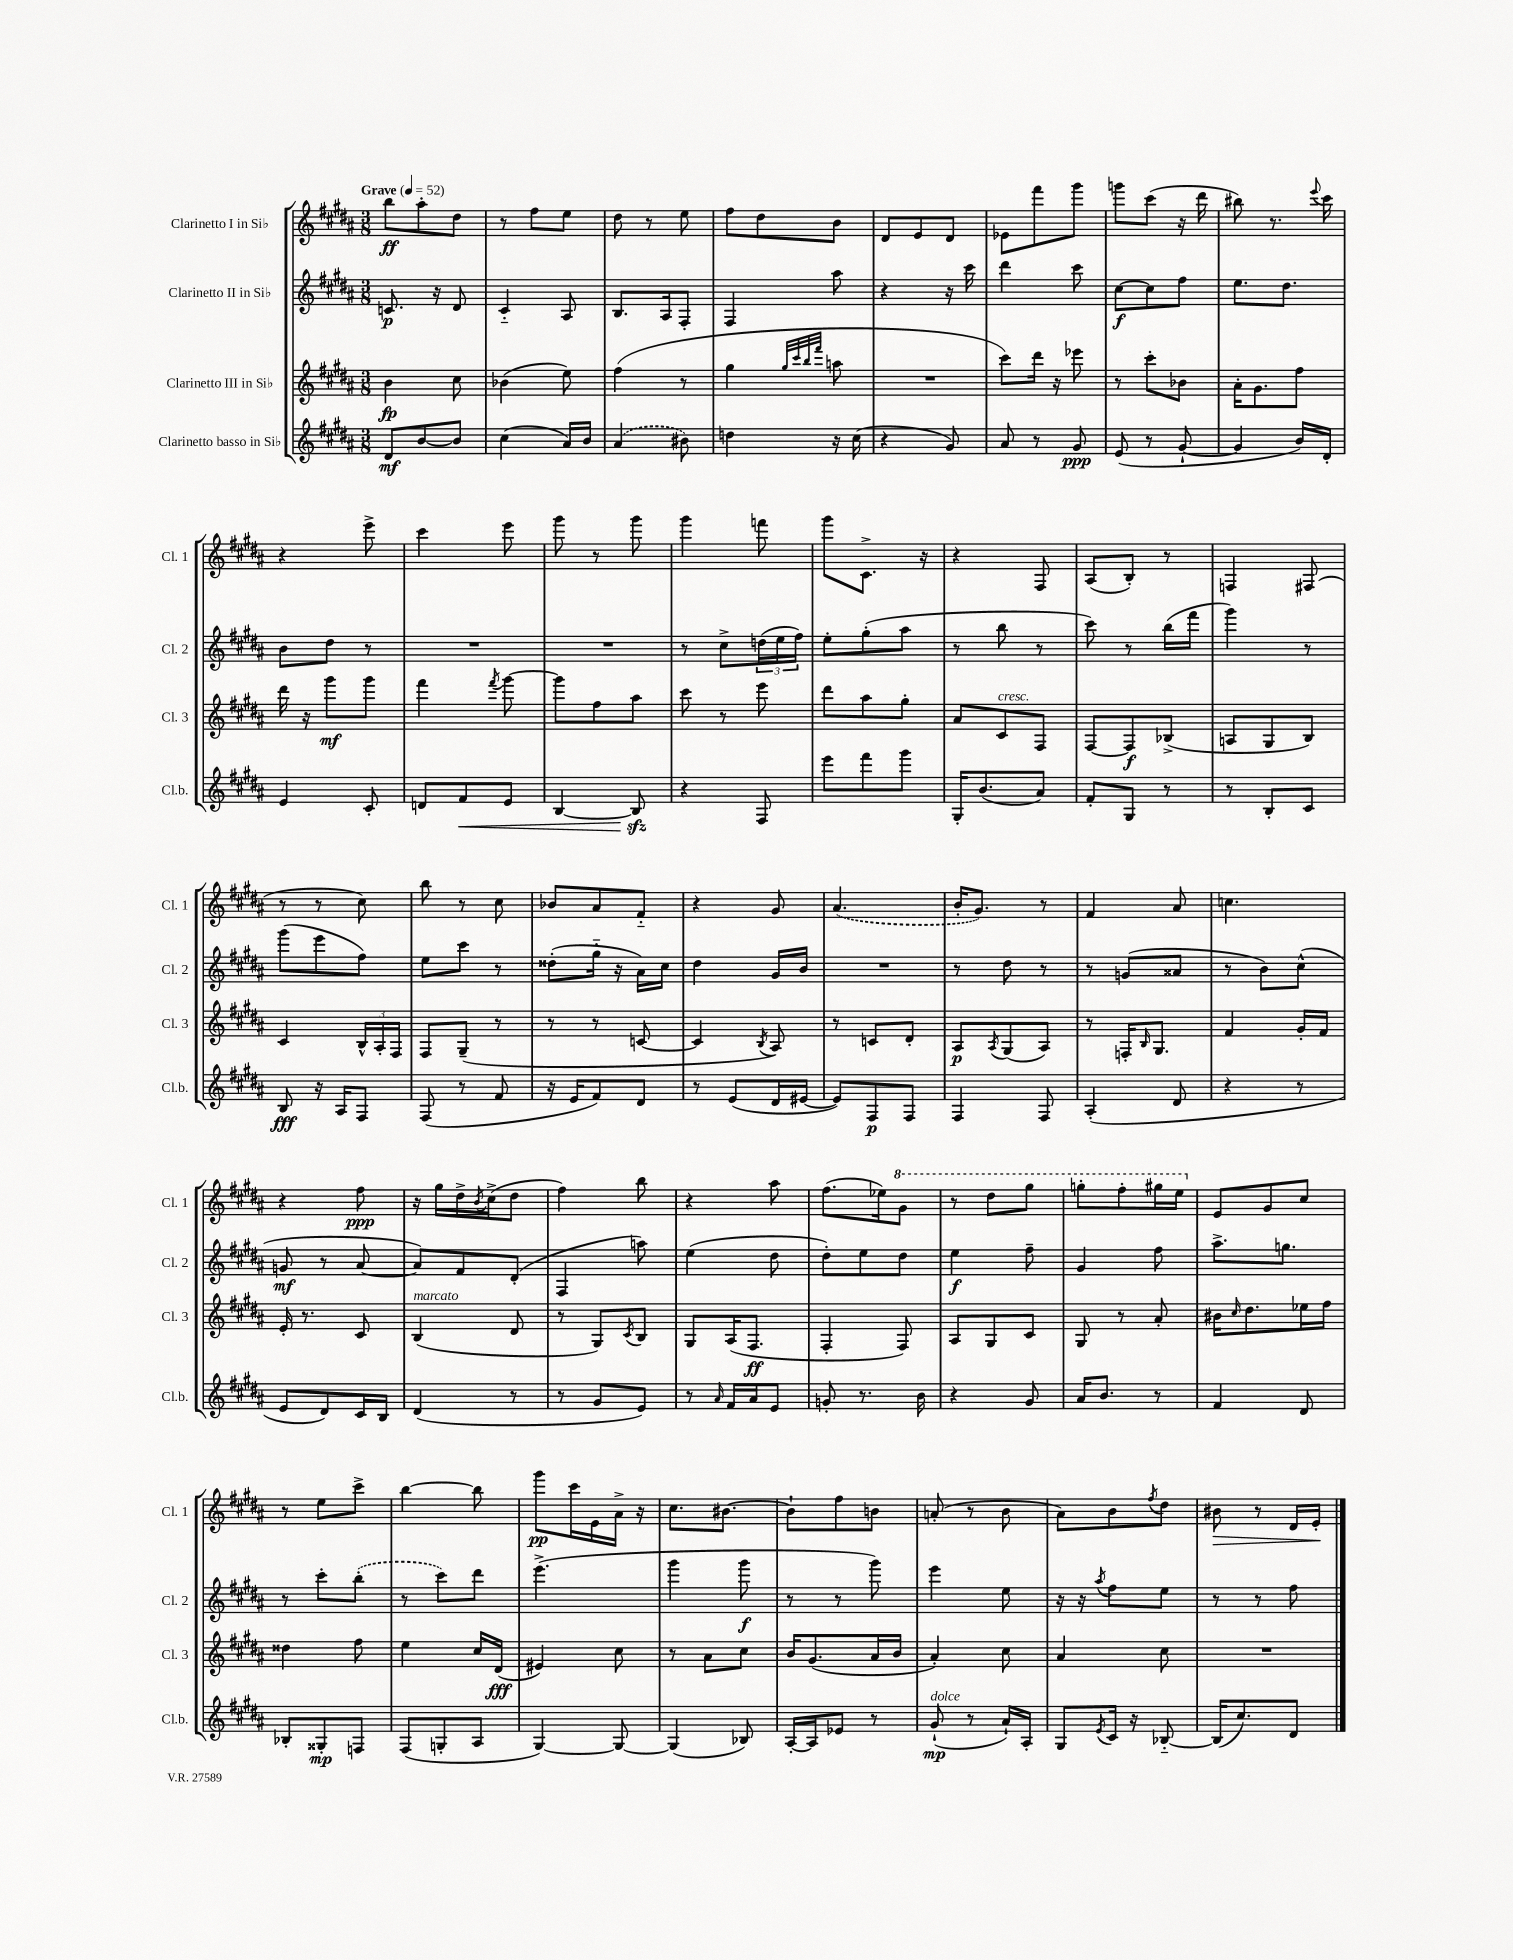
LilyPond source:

<<
\new StaffGroup <<
\new Staff = "s0" \with { instrumentName = "Clarinetto I in Sib" shortInstrumentName = "Cl. 1" } {
    \clef treble \key b \major \numericTimeSignature \time 3/8 \tempo "Grave" 4 = 52
    b''8\ff ais''8-. dis''8 |
    r8 fis''8 e''8 |
    dis''8 r8 e''8 |
    fis''8 dis''8 b'8 |
    dis'8 e'8 dis'8 |
    ees'8 fis'''8 gis'''8 |
    g'''8 cis'''8( r16 dis'''16 |
    bis''8) r8. \appoggiatura { e'''8 } cis'''16 |
    r4 e'''8-> |
    cis'''4 e'''8 |
    gis'''8 r8 gis'''8 |
    gis'''4 f'''8 |
    gis'''8 cis'8.-> r16 |
    r4 fis8 |
    ais8( b8-.) r8 |
    f4 fis8( |
    r8 r8 cis''8) |
    b''8 r8 cis''8 |
    bes'8 ais'8 fis'8-_ |
    r4 gis'8 |
    \once \slurDashed ais'4.( |
    b'16-. gis'8.) r8 |
    fis'4 ais'8 |
    c''4. |
    r4 fis''8\ppp |
    r16 gis''16 dis''16-> \acciaccatura { b'8 } cis''16->( dis''8 |
    fis''4) b''8 |
    r4 ais''8 |
    fis''8.( ees''16) \ottava #1 gis''8 |
    r8 dis'''8 gis'''8 |
    g'''8-. fis'''8-. gis'''16 e'''16 \ottava #0 |
    e'8 gis'8 cis''8 |
    r8 e''8 cis'''8-> |
    b''4~ b''8 |
    gis'''8\pp cis'''16 e'16 ais'16-> r16 |
    cis''8. bis'8.~ |
    bis'8-! fis''8 b'8 |
    a'8-.( r8 b'8 |
    ais'8) b'8 \acciaccatura { fis''8 } dis''8 |
    bis'8\> r8 dis'16 e'16-.\! \bar "|." |
}
\new Staff = "s1" \with { instrumentName = "Clarinetto II in Sib" shortInstrumentName = "Cl. 2" } {
    \clef treble \key b \major \numericTimeSignature \time 3/8
    c'8.\p r16 dis'8 |
    cis'4-_ ais8 |
    b8. ais16 fis8-. |
    fis4 ais''8 |
    r4 r16 cis'''16 |
    dis'''4 cis'''8 |
    cis''8~\f cis''8 fis''8 |
    e''8. dis''8. |
    b'8 dis''8 r8 |
    R4. |
    R4. |
    r8 cis''8-> \tuplet 3/2 { d''16( e''16 fis''16) } |
    e''8-. gis''8-.( ais''8 |
    r8 b''8 r8 |
    cis'''8) r8 b''16( fis'''16 |
    gis'''4) r8 |
    gis'''8( e'''8 fis''8) |
    e''8 cis'''8 r8 |
    disis''8-.( gis''16-_ r16 ais'16) cis''16 |
    dis''4 gis'16 b'16 |
    R4. |
    r8 dis''8 r8 |
    r8 g'8( aisis'8 |
    r8 b'8) cis''8-^( |
    g'8\mf r8 ais'8~ |
    ais'8) fis'8 dis'8-.( |
    fis4 a''8) |
    e''4( dis''8 |
    dis''8-.) e''8 dis''8 |
    e''4\f fis''8-- |
    gis'4 fis''8 |
    ais''8.-> g''8. |
    r8 cis'''8-. \once \slurDashed b''8-.( |
    r8 cis'''8) dis'''8 |
    e'''4.->( |
    gis'''4 gis'''8\f |
    r8 r8 gis'''8) |
    e'''4 e''8 |
    r16 r16 \acciaccatura { ais''8 } fis''8 e''8 |
    r8 r8 fis''8 \bar "|." |
}
\new Staff = "s2" \with { instrumentName = "Clarinetto III in Sib" shortInstrumentName = "Cl. 3" } {
    \clef treble \key b \major \numericTimeSignature \time 3/8
    b'4\fp cis''8 |
    bes'4( e''8) |
    fis''4( r8 |
    gis''4 \grace { gis''32 cis'''32 b''32 fis'''32 } a''8 |
    R4. |
    cis'''8) dis'''16 r16 ees'''8 |
    r8 cis'''8-. bes'8 |
    ais'16-. gis'8. fis''8 |
    dis'''16 r16 gis'''8\mf gis'''8 |
    fis'''4 \acciaccatura { fis'''8 } gis'''8~ |
    gis'''8 fis''8 ais''8 |
    cis'''8 r8 e'''8 |
    dis'''8 ais''8 gis''8-. |
    ais'8 cis'8^\markup { \italic "cresc." } fis8 |
    fis8~ fis8\f bes8->( |
    a8 gis8 b8) |
    cis'4 \tuplet 3/2 { b16-^ ais16-. fis16 } |
    fis8 gis8--( r8 |
    r8 r8 c'8~ |
    c'4 \acciaccatura { b8 } ais8) |
    r8 c'8 dis'8-. |
    ais8\p \acciaccatura { ais8 } gis8( ais8) |
    r8 f16-. \grace { b16 } gis8. |
    fis'4 gis'16-. fis'16 |
    e'16-. r8. cis'8 |
    b4^\markup { \italic "marcato" }( dis'8 |
    r8 gis8) \acciaccatura { cis'8 } b8 |
    gis8 ais16( fis8.\ff |
    fis4-. fis8) |
    ais8 gis8 cis'8 |
    gis8 r8 ais'8-. |
    bis'16 \grace { cis''16 } dis''8. ees''16 fis''16 |
    disis''4 fis''8 |
    e''4 cis''16 dis'16\fff( |
    eis'4) cis''8 |
    r8 ais'8 cis''8 |
    b'16 gis'8.( ais'16 b'16 |
    ais'4-.) cis''8 |
    ais'4 cis''8 |
    R4. \bar "|." |
}
\new Staff = "s3" \with { instrumentName = "Clarinetto basso in Sib" shortInstrumentName = "Cl.b." } {
    \clef treble \key b \major \numericTimeSignature \time 3/8
    dis'8\mf b'8~ b'8 |
    cis''4( ais'16) b'16 |
    \once \slurDashed ais'4( bis'8) |
    d''4 r16 cis''16( |
    r4 gis'8) |
    ais'8 r8 gis'8\ppp |
    e'8( r8 gis'8~-! |
    gis'4 b'16) dis'16-. |
    e'4 cis'8-. |
    d'8 fis'8\< e'8 |
    b4~ b8\sfz\! |
    r4 fis8 |
    e'''8 fis'''8 gis'''8 |
    gis16-. b'8.( ais'8) |
    fis'8-. gis8 r8 |
    r8 b8-. cis'8 |
    b8\fff r16 ais16 fis8 |
    fis8( r8 fis'8 |
    r16 e'16 fis'8) dis'8 |
    r8 e'8( dis'16 eis'16~ |
    eis'8) fis8\p fis8 |
    fis4 fis8 |
    ais4-.( dis'8 |
    r4 r8 |
    e'8 dis'8) cis'16 b16 |
    dis'4( r8 |
    r8 gis'8 e'8) |
    r8 \grace { ais'16 } fis'16 ais'16 e'8 |
    g'8-. r8. b'16 |
    r4 gis'8 |
    ais'16 b'8. r8 |
    fis'4 dis'8 |
    bes8-. gisis8-.\mp f8 |
    fis8( g8-. ais8 |
    gis4~) gis8~ |
    gis4( bes8) |
    ais16~-. ais16 ees'8 r8 |
    gis'8-!\mp^\markup { \italic "dolce" }( r8 ais'16-!) ais16-. |
    gis8 \acciaccatura { e'8 } cis'16 r16 bes8~-_ |
    bes16( cis''8.) dis'8 \bar "|." |
}
>>
>>
\layout { \context { \Score \remove "Bar_number_engraver" } }
